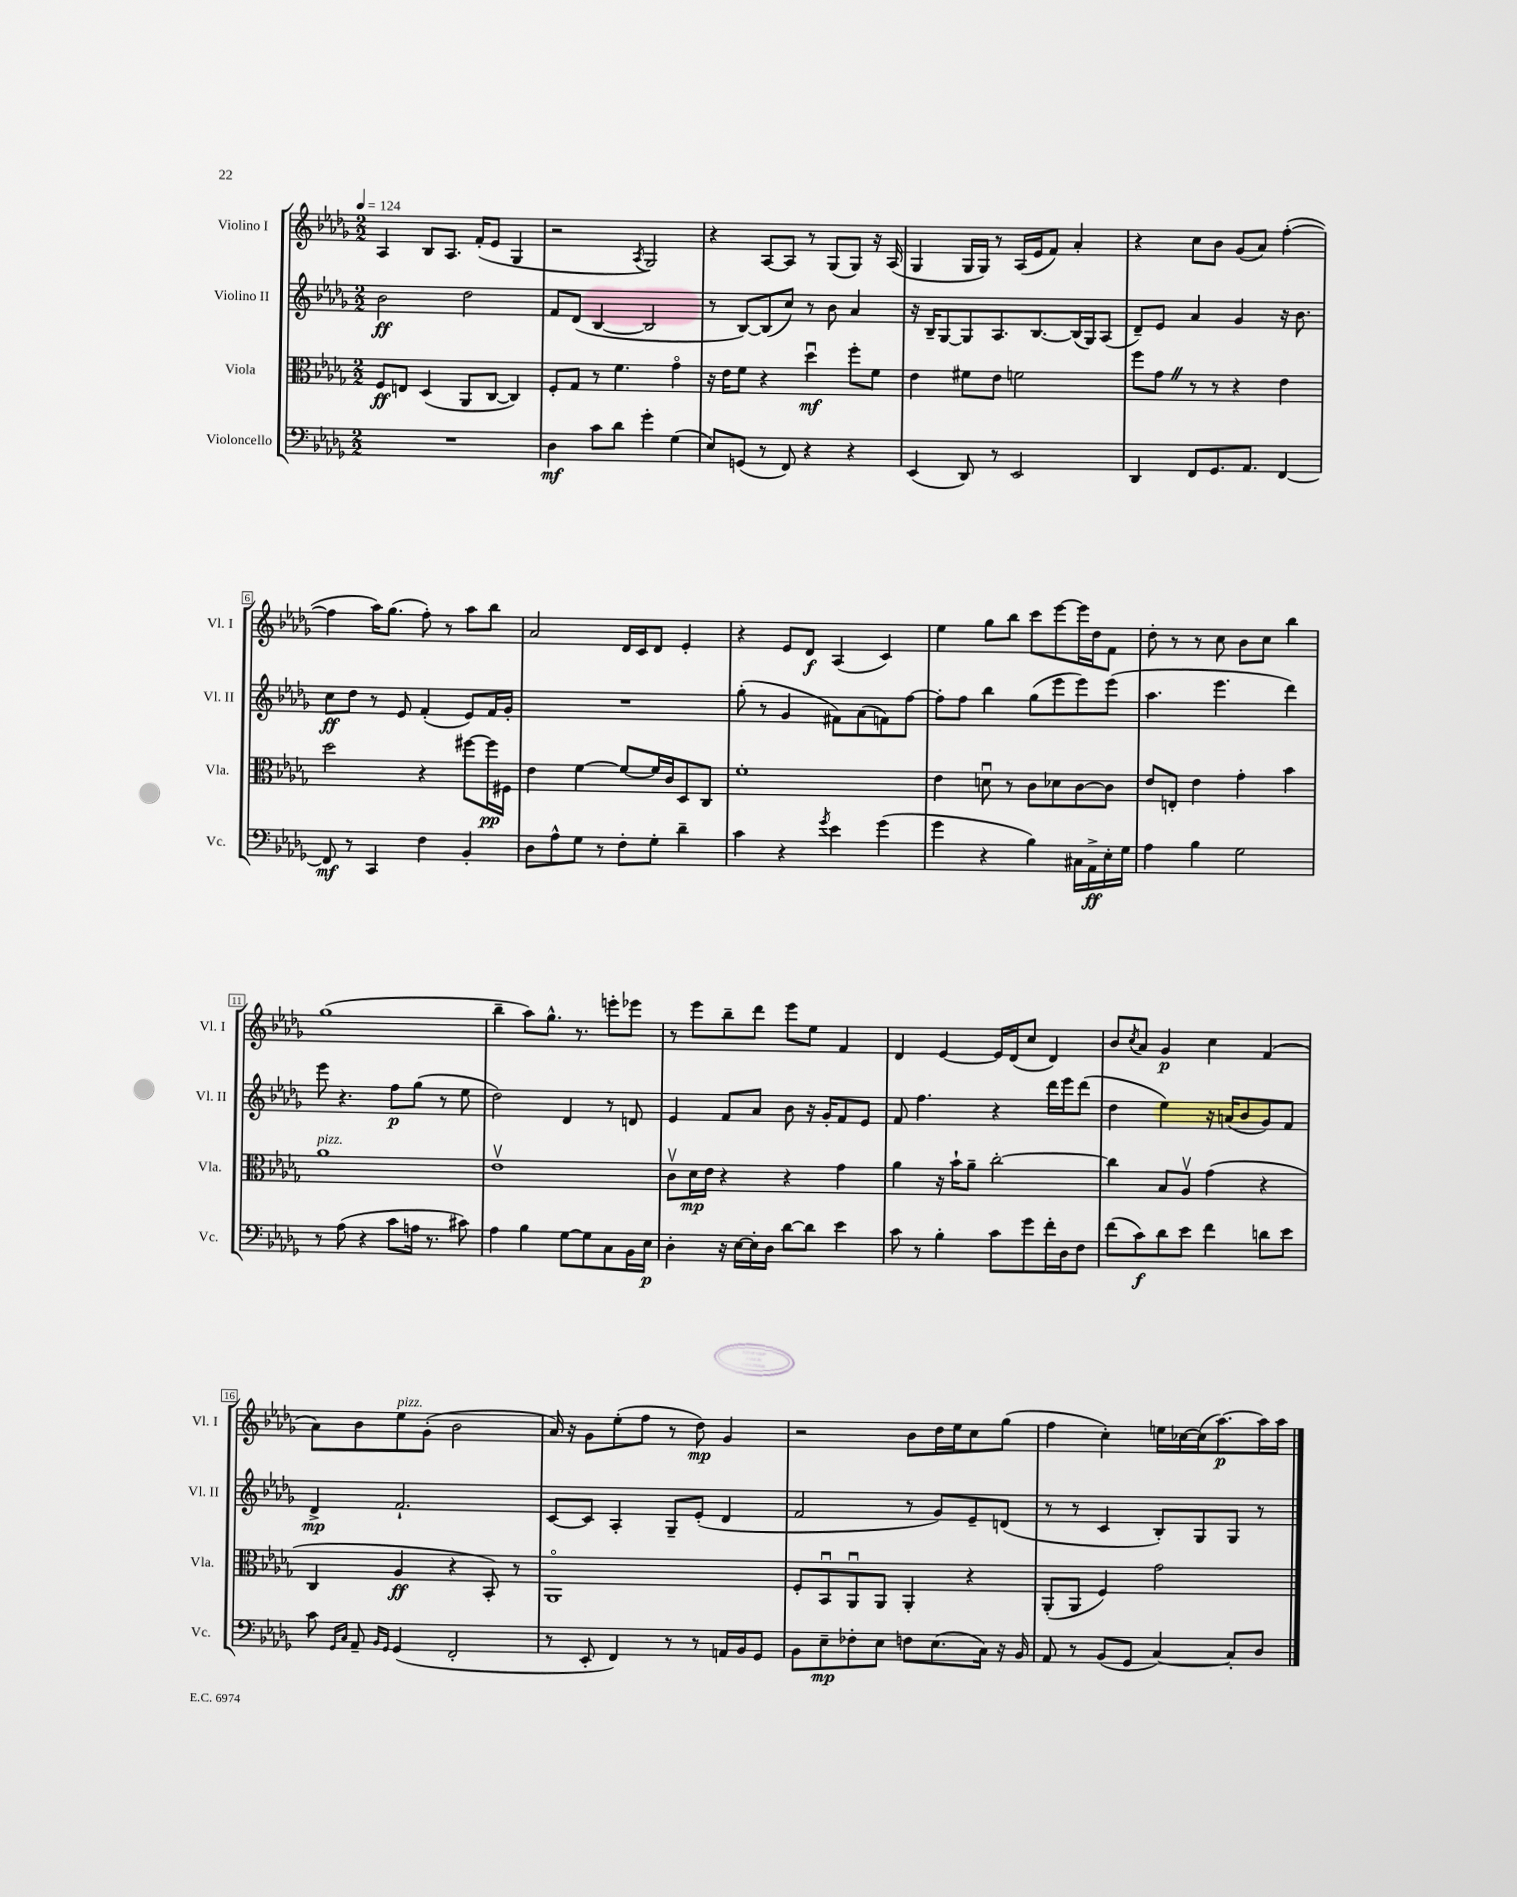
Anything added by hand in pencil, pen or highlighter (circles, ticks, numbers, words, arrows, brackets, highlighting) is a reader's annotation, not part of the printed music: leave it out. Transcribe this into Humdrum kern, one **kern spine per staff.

**kern	**kern	**kern	**kern
*staff4	*staff3	*staff2	*staff1
*clefF4	*clefC3	*clefG2	*clefG2
*k[b-e-a-d-g-]	*k[b-e-a-d-g-]	*k[b-e-a-d-g-]	*k[b-e-a-d-g-]
*M2/2	*M2/2	*M2/2	*M2/2
*MM124	*MM124	*MM124	*MM124
1r	8F	2b-	4A-
.	8E	.	.
.	(4D-	.	8B-
.	.	.	8.A-
.	8AA-	2dd-	.
.	.	.	(16f'
.	[8C	.	8e-
.	4C])	.	4G-
=	=	=	=
4D-	8F'	8f	2r
.	8G-	(8d-	.
8c	8r	[4B-	.
8d-	4.f	.	.
.	.	.	8qA-
4g-'	.	2B-]	2G-)
(4G-	4g-o	.	.
=	=	=	=
8E-)	16r	8r	4r
.	16e-	.	.
(8GG	8f	[8B-)	.
8r	4r	(8B-]	[8A-
8FF)	.	8cc)	8A-]
4r	4dd-u	8r	8r
.	.	8b-	(8G-
4r	8ff'	4a-	8G-)
.	8f	.	16r
.	.	.	(16A-
=	=	=	=
(4EE-	4e-	16r	4G-
.	.	16B-~	.
.	.	[8G-	.
8DD-)	8f#	8G-]	16G-
.	.	.	16G-)
8r	8e-	8.A-	8r
2EE-	2f	.	(16A-
.	.	[8.B-	16e-
.	.	.	8f)
.	.	(16B-]	4a-'
.	.	16G-)	.
.	.	(8A-	.
=	=	=	=
4DD-	8ff	8d-~)	4r
.	8g-	8e-	.
8FF	8r	4a-	8cc
8.GG-	8r	.	8b-
.	4r	4g-	(8g-
8.AA-	.	.	.
.	.	.	8a-)
[4FF	4e-	16r	([4ff'
.	.	8.b-	.
=	=	=	=
8FF]	2dd-	8cc	4ff]
8r	.	8dd-	.
4CC	.	8r	16aa-)
.	.	.	(8.gg-
.	.	8e-	.
4F	4r	(4f'	8ff')
.	.	.	8r
4BB-'	[8ff#	8e-)	8aa-
.	16ff#]	16f	8bb-
.	16F#	16g-'	.
=	=	=	=
8D-	4e-	1r	2a-
8A-^^	.	.	.
8G-	[4f	.	.
8r	.	.	.
8F'	8f_	.	16d-
.	.	.	16c
8G-'	16f]	.	8d-
.	16c	.	.
4d-~	8D-	.	4e-'
.	8C	.	.
=	=	=	=
4c	1f'	(8gg-'	4r
.	.	8r	.
4r	.	4g-	8e-
.	.	.	8d-
8qg-	.	.	.
4e-	.	8f#)	(4A-
.	.	(8a-	.
(4g-	.	8f)	4c)
.	.	[8ff	.
=	=	=	=
4g-	4e-	8ff']	4ee-
.	.	8ff	.
4r	8du	4bb-	8gg-
.	8r	.	8bb-
4B-)	8c	(8gg-	8ccc
.	8d-	8eee-	[8eee-
16C#	[8c	8eee-)	16eee-]
16AA-^	.	.	16dd-
16E-'	8c]	(8eee-	8f
16G-	.	.	.
=	=	=	=
4A-	8e-	4.aa-	8dd-'
.	8E'	.	8r
4B-	4e-	.	8r
.	.	4.eee-	8cc
2G-	4g-'	.	8b-
.	.	.	8cc
.	4b-	4ddd-)	4bb-
=	=	=	=
8r	1a-	8eee-	(1gg-
(8A-	.	4.r	.
4r	.	.	.
8c	.	8ff	.
16A	.	(8gg-	.
8.r	.	.	.
.	.	8r	.
8c#)	.	8ee-	.
=	=	=	=
4A-	1e-v	2dd-)	4bb-~
4B-	.	.	8aa-)
.	.	.	8.gg-^^
[8G-	.	4d-	.
.	.	.	8.r
8G-]	.	.	.
8C	.	8r	8eee'
16BB-	.	8d	8eee-
16E-	.	.	.
=	=	=	=
4D-'	8cv	4e-	8r
.	16d-	.	8eee-
.	16e-	.	.
16r	4r	8f	8bb-~
[16E-	.	.	.
16E-']	.	8a-	8ddd-
16D-	.	.	.
[8d-	4r	8b-	8eee-
8d-]	.	16r	8ee-
.	.	16g-'	.
4e-	4g-	8f	4f
.	.	8e-	.
=	=	=	=
8c	4a-	8f	4d-
8r	.	4.ff	.
4B-'	16r	.	[4e-
.	16b-`	.	.
.	8a-~	.	.
8c	[2cc'	4r	16e-]
.	.	.	(16d-
8g-	.	.	8cc
16f'	.	16ddd-	4d-)
16D-	.	16eee-	.
8F	.	(8ddd-	.
=	=	=	=
(8f	4cc]	4dd-	8b-
.	.	.	8qcc
8c)	.	.	8a-
8d-	8B-	4ee-)	4g-
8e-	8A-v	.	.
4f	(4g-	16r	4cc
.	.	(16a	.
.	.	8b-	.
8d	4r	8g-)	(4f
8e-	.	8f	.
=	=	=	=
8c	4C	4d-^	8a-)
16qqGG-	.	.	.
16qqC	.	.	.
8AA-~	.	.	8b-
16qqBB-	.	.	.
16qqGG-	.	.	.
(4GG-	4A-	2.f`	8ee-
.	.	.	(8g-'
2FF'	4r	.	2b-
.	8BB-')	.	.
.	8r	.	.
=	=	=	=
8r	1AA-o	[8c	16a-)
.	.	.	16r
8EE-'	.	8c]	8g-
4FF)	.	4A-'	(8ee-'
.	.	.	8ff
8r	.	8G-~	8r
8r	.	(8e-'	8dd-)
16AA	.	4d-	4g-
16BB-	.	.	.
8GG-	.	.	.
=	=	=	=
8BB-	8F'	2f	2r
8E-~	8BB-u	.	.
8F-'	8AA-u	.	.
8E-	8AA-	.	.
8F	4AA-'	8r	8b-
(8.E-	.	8g-)	16dd-
.	.	.	16ee-
.	4r	8e-~	8cc
16C)	.	.	.
16r	.	(8d	(8gg-
16BB-	.	.	.
=	=	=	=
8AA-	(8AA-'	8r	4ff
8r	8AA-	8r	.
(8BB-	4F)	4c	4cc')
8GG-	.	.	.
[4C)	2g-	8B-')	16ee
.	.	.	[16cc-
.	.	8G-	(16cc-]
.	.	.	[8.aa-)
8C']	.	8G-	.
8D-	.	8r	16aa-]
.	.	.	16aa-
==	==	==	==
*-	*-	*-	*-
